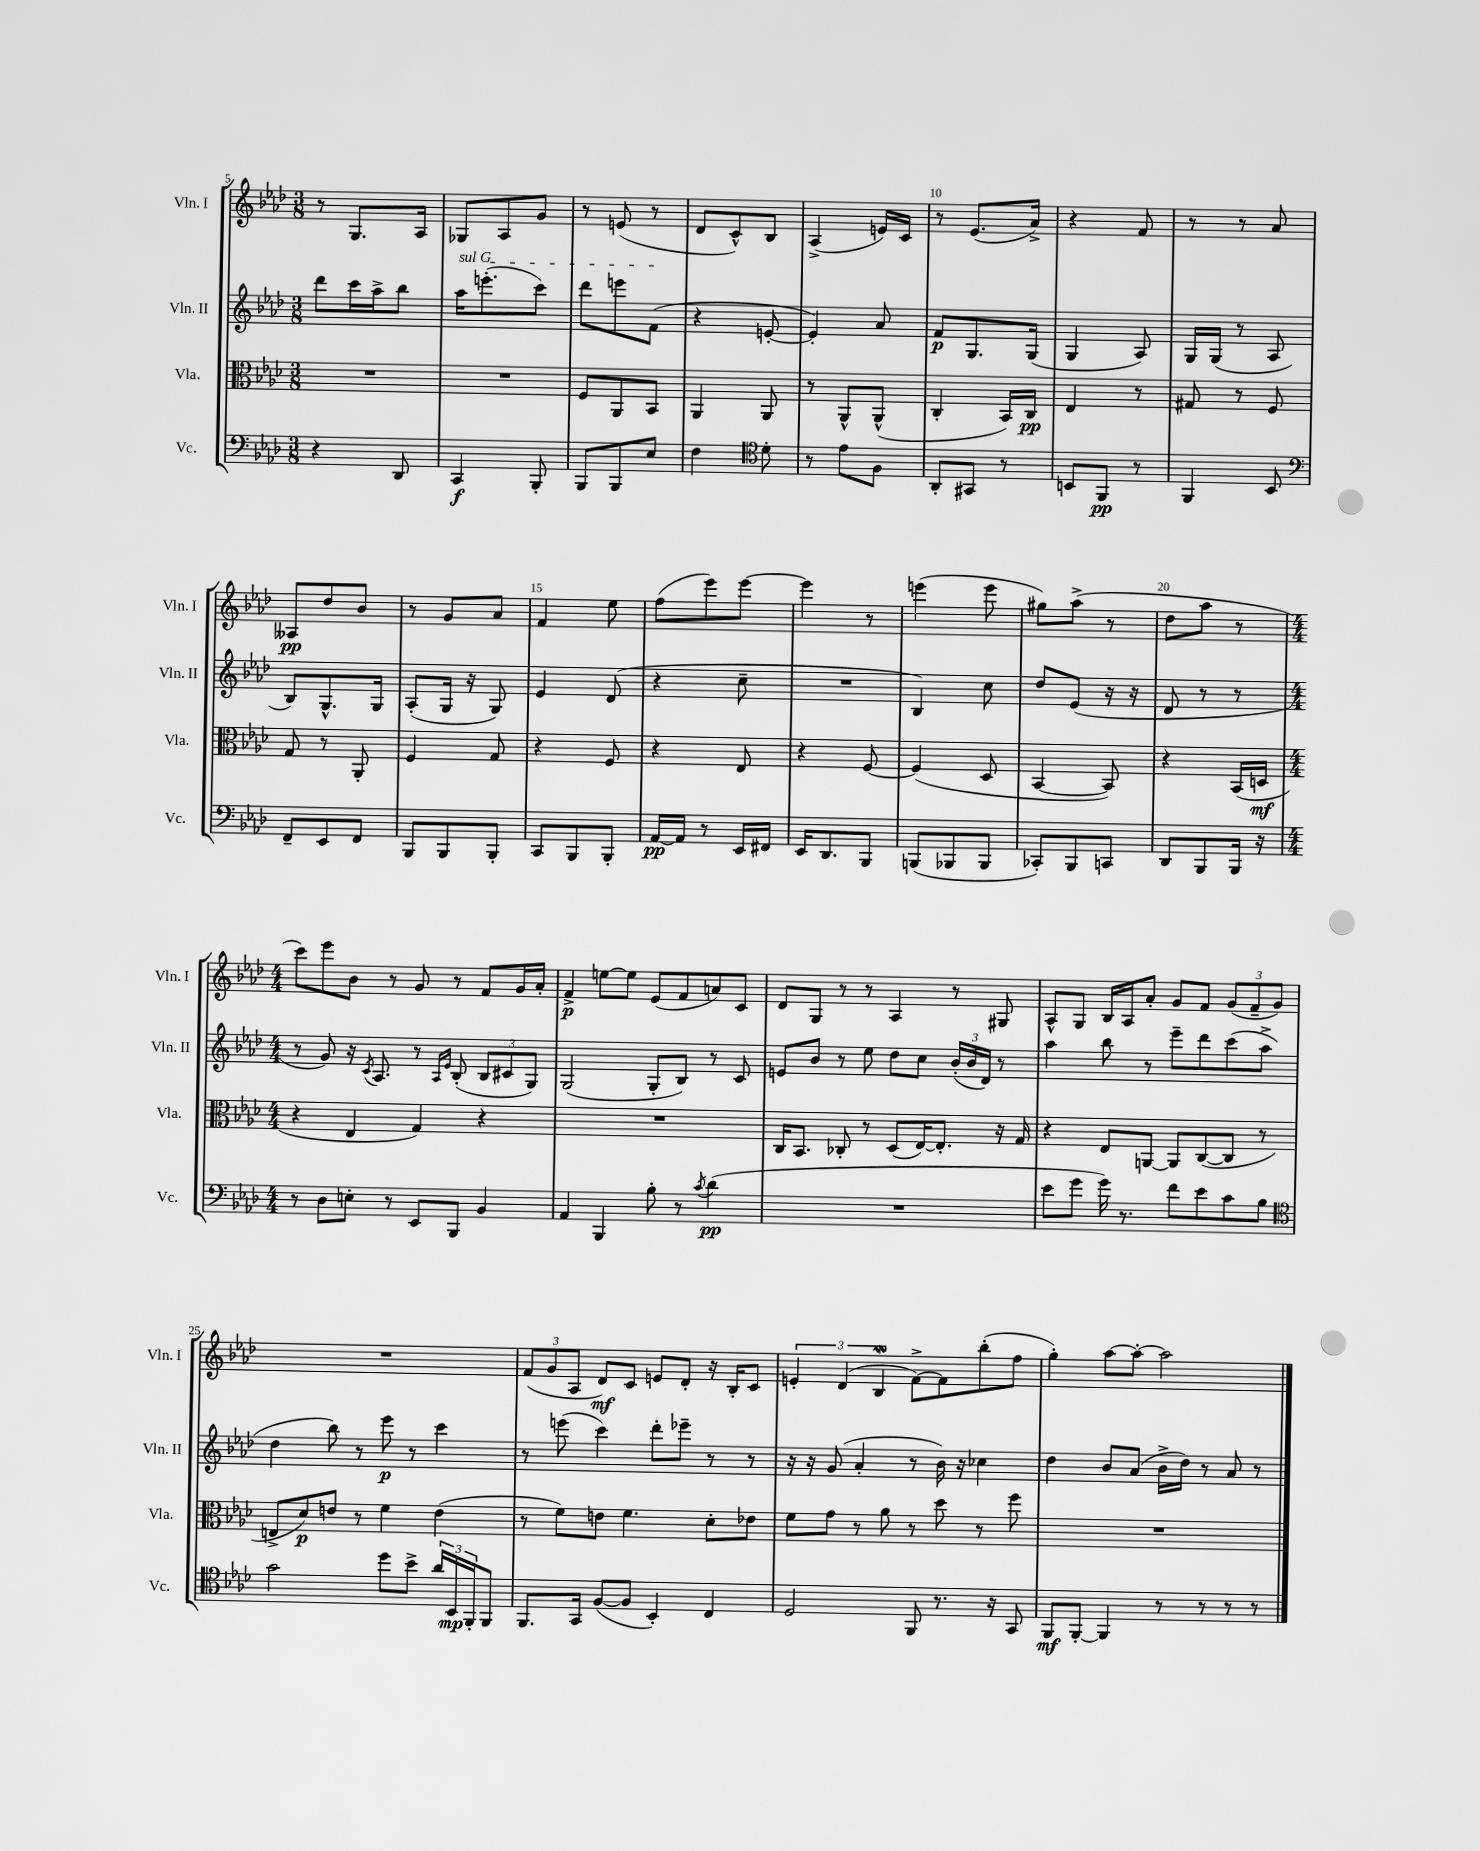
<<
\new StaffGroup <<
\new Staff = "s0" \with { instrumentName = "Vln. I" shortInstrumentName = "Vln. I" } {
    \clef treble \key aes \major \numericTimeSignature \time 3/8
    r8 g8. aes16 |
    ges8 aes8 g'8 |
    r8 e'8( r8 |
    des'8 c'8-^) bes8 |
    aes4->( e'16) c'16 |
    r8 ees'8.( aes'16->) |
    r4 f'8 |
    r8 r8 aes'8 |
    aeses8\pp des''8 bes'8 |
    r8 g'8 aes'8 |
    f'4 ees''8 |
    f''8( ees'''8) ees'''8~ |
    ees'''4 r8 |
    e'''4( e'''8 |
    gis''8) aes''8->( r8 |
    des''8 aes''8 r8 |
    \numericTimeSignature \time 4/4 c'''8) ees'''8 bes'8 r8 g'8 r8 f'8 g'16 aes'16-. |
    f'4->\p e''8~ e''8 ees'8( f'8 a'8) c'8 |
    des'8 g8 r8 r8 aes4 r8 gis8 |
    aes8-^ g8 bes16 aes16 aes'8-. g'8 f'8 \tuplet 3/2 { g'8( f'8-- g'8) } |
    R1 |
    \tuplet 3/2 { f'8( g'8 aes8 } des'8\mf) c'8 e'8 des'8-. r16 bes16-. c'8 |
    \tuplet 3/2 { e'4-. des'4( bes4\mordent } f'8~->) f'8 bes''8-.( f''8 |
    g''4-.) aes''8~ aes''8~-. aes''2 \bar "|." |
}
\new Staff = "s1" \with { instrumentName = "Vln. II" shortInstrumentName = "Vln. II" } {
    \clef treble \key aes \major \numericTimeSignature \time 3/8
    des'''8 c'''16 aes''16-> bes''8 |
    \once \override TextSpanner.bound-details.left.text = \markup { \italic "sul G" } aes''16\startTextSpan e'''8.-.( c'''8) |
    des'''8 e'''8 f'8\stopTextSpan( |
    r4 e'8~-. |
    e'4-.) aes'8 |
    f'8\p g8. g16( |
    g4 aes8) |
    g16 g16( r8 aes8 |
    bes8) g8.-^ g16 |
    aes8-.( g16 r16 g8) |
    ees'4 des'8( |
    r4 c''8-- |
    R4. |
    bes4) c''8 |
    des''8 ees'8( r16 r16 |
    des'8 r8 r8 |
    \numericTimeSignature \time 4/4 r8 g'8) r16 \acciaccatura { c'8 } aes8. r8 \grace { aes16 ees'16 } bes8-.( \tuplet 3/2 { bes8 cis'8 g8) } |
    g2( g8-. bes8) r8 c'8 |
    e'8 bes'8 r8 ees''8 des''8 c''8 \tuplet 3/2 { bes'16-.( bes'16 des'16) } r8 |
    aes''4 bes''8 r8 ees'''8-- des'''8 c'''8( aes''8-> |
    des''4 bes''8) r8 ees'''8\p r8 c'''4 |
    r8 e'''8( c'''4) des'''8-. ees'''8-- r8 r8 |
    r16 r16 g'8( aes'4-. r8 bes'16) r16 ces''4 |
    des''4 bes'8 aes'8( bes'16-> des''16) r8 aes'8 r8 \bar "|." |
}
\new Staff = "s2" \with { instrumentName = "Vla." shortInstrumentName = "Vla." } {
    \clef alto \key aes \major \numericTimeSignature \time 3/8
    R4. |
    R4. |
    f8 aes,8 bes,8 |
    aes,4 aes,8 |
    r8 aes,8-^ aes,8-^( |
    c4-. bes,16) c16\pp |
    ees4 r8 |
    gis8 r8 f8 |
    g8 r8 aes,8-. |
    f4 g8 |
    r4 f8 |
    r4 ees8 |
    r4 f8~ |
    f4( des8 |
    bes,4~ bes,8) |
    r4 bes,16( d16\mf |
    \numericTimeSignature \time 4/4 r4 ees4 g4) r4 |
    R1 |
    c16 bes,8. ces8-. r8 des8( ees16~) ees8.-. r16 g16 |
    r4 ees8 a,8~ a,8 c8~( c8 r8 |
    e8-> des'8\p) e'8 r8 f'4 e'4( |
    r8 f'8) e'8 f'4. des'8-. ees'8 |
    f'8 g'8 r8 aes'8 r8 des''8 r8 f''8 |
    R1 \bar "|." |
}
\new Staff = "s3" \with { instrumentName = "Vc." shortInstrumentName = "Vc." } {
    \clef bass \key aes \major \numericTimeSignature \time 3/8
    r4 des,8 |
    c,4\f bes,,8-. |
    bes,,8 bes,,8 ees8 |
    f4 \clef tenor des'8-. |
    r8 ees'8 f8 |
    aes,8-. gis,8 r8 |
    b,8 f,8\pp r8 |
    f,4 bes,8 |
    \clef bass f,8-- ees,8 f,8 |
    bes,,8 bes,,8 bes,,8-. |
    c,8 bes,,8 bes,,8-. |
    aes,16~\pp aes,16 r8 ees,16 fis,16 |
    ees,16 des,8. bes,,8 |
    b,,8( bes,,8 bes,,8 |
    ces,8-.) bes,,8 c,8 |
    des,8 bes,,8 bes,,16 r16 |
    \numericTimeSignature \time 4/4 r8 des8 e8-. r8 ees,8 bes,,8 bes,4 |
    aes,4 bes,,4 bes8-. r8 \acciaccatura { c'8 } des'4\pp( |
    R1 |
    ees'8 g'8 g'16) r8. f'8 ees'8 c'8 bes8 |
    \clef tenor g'2 des''8 bes'8-> \tuplet 3/2 { aes'16 bes,16\mp f,16-. } f,8 |
    f,8. g,16 f8~( f8 bes,4-.) c4 |
    des2 f,8 r8. r16 g,8 |
    f,8\mf f,8~-. f,4 r8 r8 r8 r8 \bar "|." |
}
>>
>>
\layout { \context { \Score currentBarNumber = #5 \override BarNumber.break-visibility = ##(#f #t #t) barNumberVisibility = #(every-nth-bar-number-visible 5) } }
